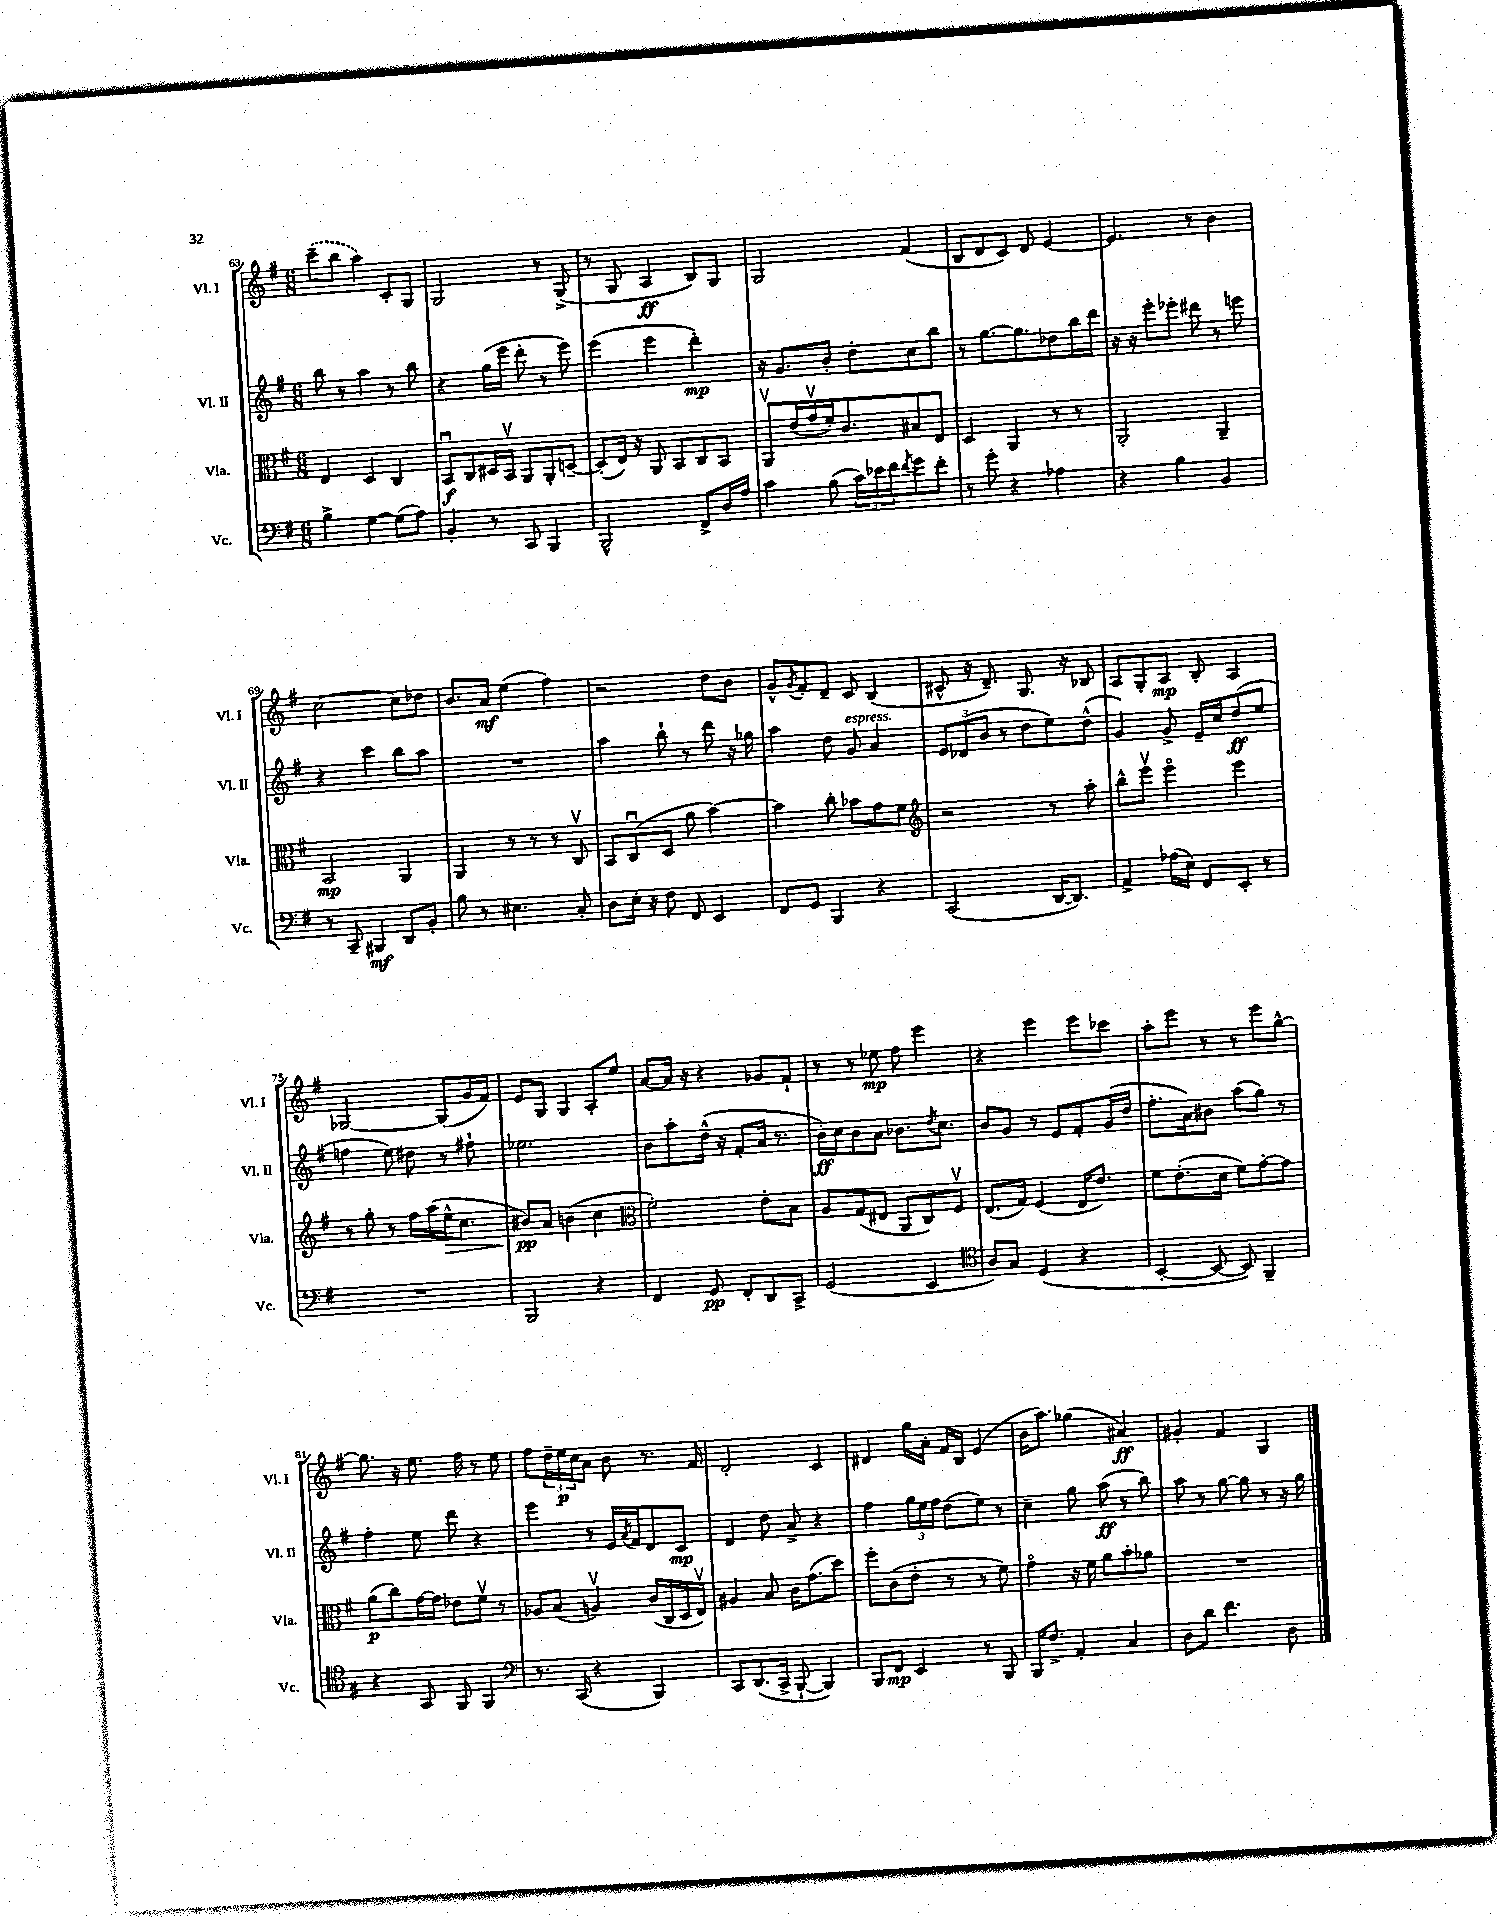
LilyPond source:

<<
\new StaffGroup <<
\new Staff = "s0" \with { instrumentName = "Vl. I" shortInstrumentName = "Vl. I" } {
    \clef treble \key g \major \numericTimeSignature \time 6/8
    \once \slurDashed c'''8--( b''8 a''4) c'8-. g8 |
    g2 r8 g8->( |
    r8 g8 a4\ff b8) g8 |
    g2 fis'4( |
    b8 d'8 c'8) d'8 e'4~ |
    e'4. r8 b'4 |
    c''2~ c''8 des''8 |
    b'8. a'16\mf e''4( fis''4) |
    r2 d''8 b'8 |
    g'8-^ \acciaccatura { g'8 } fis'8-. d'8-- c'8 b4( |
    cis'8-^ r16 d'8.--) g8. r16 bes8 |
    a8 g8-. a8\mp b8-. a4 |
    ges2~ ges8( g'16 fis'16) |
    e'8 g8 g4 a8-. e''8 |
    a'8~ a'16 r16 r4 ges'8 fis'8-! |
    r8 r8 ees''8\mp fis''8 e'''4 |
    r4 e'''4 e'''8 ces'''8 |
    a''8-. e'''8 r8 r8 e'''8 g''8~-^ |
    g''8. r16 e''8. fis''16 r8 e''8 |
    fis''8 \tuplet 3/2 { d''16-- e''16\p c''16 } a'8 b'8 r8. fis'16 |
    d'2-. c'4 |
    dis'4 g''16 a'16-. fis'16 b16 e'4( |
    b'16 a''8.) ges''4( ais'4\ff) |
    gis'4-. fis'4 g4 \bar "|." |
}
\new Staff = "s1" \with { instrumentName = "Vl. II" shortInstrumentName = "Vl. II" } {
    \clef treble \key g \major \numericTimeSignature \time 6/8
    b''8 r8 a''4 r8 b''8 |
    r4 g''16( e'''16 d'''8-. r8 e'''8) |
    e'''4( e'''4 d'''4-.\mp) |
    r16 g'8. b'8-. d''8-. c''8 b''8 |
    r8 g''8.~ g''8. des''8 b''16 d'''16 |
    r16 r16 e'''8-. ees'''8-. dis'''8 r8 e'''8 |
    r4 c'''4 b''8 a''8 |
    R2. |
    a''4 b''8-! r8 d'''8 r16 ges''16 |
    a''4 d''8 g'8^\markup { \italic "espress." } a'4 |
    \tuplet 3/2 { e'8 des'8( b'8 } r8 d''8 e''8) d''8-^( |
    g'4) g'8-> e'16-- c''16 d''8\ff( e''8 |
    f''4 e''8) dis''8 r8 fis''8-! |
    ees''2. |
    b'8 a''8-. d''16-^( r16 fis'8-. a'16 r8. |
    b'16-.\ff) c''16 b'8 a'8 bes'8. \acciaccatura { d''8 } c''8. |
    b'8 g'8 r8 e'8 fis'8-. g'16( d''16 |
    fis''8.-. a'16) bis'8 a''8( g''8) r8 |
    fis''4-. e''8 d'''8 r4 |
    e'''4 r8 e'16 \acciaccatura { a'8 } fis'16 d'8 c'8\mp |
    d'4 d''8 a'8-> r4 |
    fis''4 \tuplet 3/2 { g''16 e''16 fis''16 } d''8( e''8) r8 |
    c''4-- g''8 a''8\ff( r8 b''8) |
    a''8 r8 g''8~ g''8 r8 r16 g''16 \bar "|." |
}
\new Staff = "s2" \with { instrumentName = "Vla." shortInstrumentName = "Vla." } {
    \clef alto \key g \major \numericTimeSignature \time 6/8
    e4 d4 c4 |
    b,8\downbow\f c8 dis16 b,16\upbow a,8 a,8-. d8~-- |
    d8-.( e16) r16 a,8 b,8 c8 b,8 |
    a,8\upbow e'16( g'16\upbow fis'16-.) c'8. bis8 e8 |
    d4 a,4 r8 r8 |
    a,2-. a,4-- |
    b,2\mp a,4 |
    a,4 r8 r8 r8 c8\upbow |
    b,8 c8\downbow( d8 a'8 b'4~) |
    b'4 c''8-. bes'8 g'8 fis'8 |
    \clef treble r2 r8 a''8-. |
    b''8-^ e'''8\upbow e'''4\flageolet e'''4 |
    r8 g''8-. r8 fis''16 a''16( e''16-^\> c''8. |
    bis'8\pp\!) a'8 b'4( c''4 |
    \clef alto fis'2-.) e'8-. b8 |
    a8 g8( eis8 a,8 c8) fis8\upbow |
    e8.( g16) fis4( e16 e'8.) |
    fis'8 e'8.-.( d'16 fis'8) g'8~-. g'8 |
    a'8\p( c''8) g'16~ g'16 ees'8 fis'8\upbow r8 |
    aes8 b8( a4\upbow) c'16( c16 d16 e16\upbow) |
    ais4 b8 c'16 g'8.( d''8) |
    fis''8-. c'8( e'8-. r8 r8 fis'8) |
    g'4\flageolet r16 fis'16 a'8 b'8-. aes'8 |
    R2. \bar "|." |
}
\new Staff = "s3" \with { instrumentName = "Vc." shortInstrumentName = "Vc." } {
    \clef bass \key g \major \numericTimeSignature \time 6/8
    b4-> g4~ g8( a8) |
    b,4-. r8 c,8 b,,4 |
    b,,2-^ fis,8-> d16 a16 |
    c'4 b8( \tuplet 3/2 { c'16) ees'16 fis'16 } \acciaccatura { fis'8 } g'8 fis'8-. |
    r8 g'8-. r4 aes4 |
    r4 b4 b,4 |
    r8 c,8-- bis,,4\mf d,8 b,8-. |
    b8 r8 eis4. c8-. |
    d8 e16-. r16 fis8 fis,8 e,4 |
    fis,8 g,8 b,,4 r4 |
    c,2( d,16~ d,8.) |
    a,4-> aes16( e16) fis,8 e,8-. r8 |
    R2. |
    b,,2 r4 |
    fis,4 g,8\pp fis,8-. d,8 c,8-> |
    g,2( e,4 |
    \clef tenor a8) g8 d4( r4 |
    b,4~-. b,8~ b,8) fis,4-- |
    r4 g,8 fis,8 fis,4 |
    \clef bass r8. c,16( r4 b,,4) |
    c,8 d,8.( c,16-> b,,8~-! b,,4) |
    b,,8 fis,8\mp e,4 r8 b,,8 |
    b,,16 fis8.-> a,4-. c4 |
    d8 d'8 fis'4. d8 \bar "|." |
}
>>
>>
\layout { \context { \Score currentBarNumber = #63 } }
